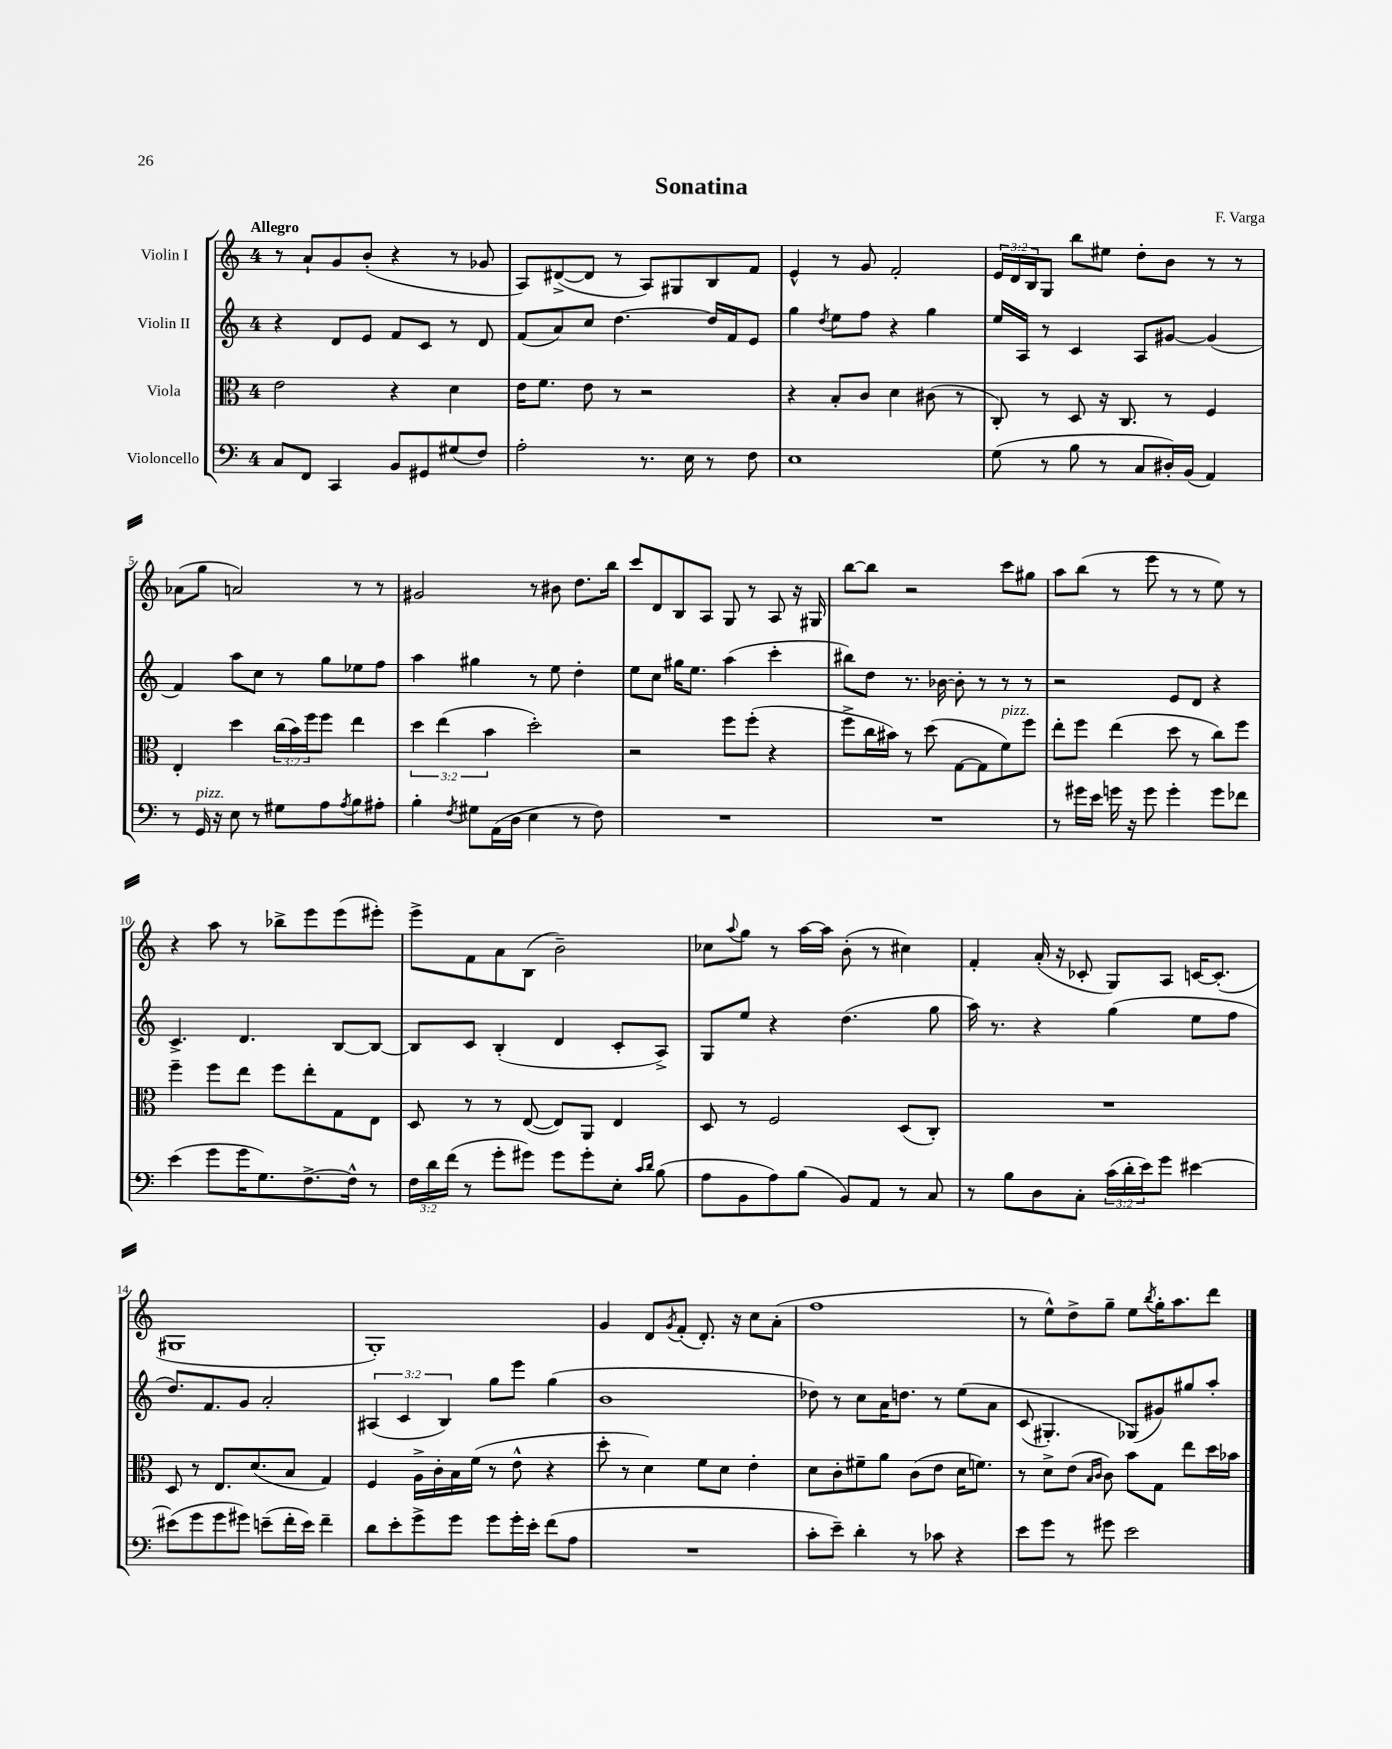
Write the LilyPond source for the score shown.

\header { title = "Sonatina" composer = "F. Varga" }
<<
\new StaffGroup <<
\new Staff = "s0" \with { instrumentName = "Violin I" } {
    \clef treble \key c \major \once \override Staff.TimeSignature.style = #'single-digit \time 4/4 \override Staff.TupletNumber.text = #tuplet-number::calc-fraction-text \tempo "Allegro"
    r8 a'8-! g'8 b'8-.( r4 r8 ges'8 |
    a8) dis'8~->( dis'8 r8 a8) gis8 b8 f'8 |
    e'4-^ r8 g'8 f'2-. |
    \tuplet 3/2 { e'16 d'16 b16 } g8 b''8 eis''8 d''8-. b'8 r8 r8 |
    aes'8( g''8 a'2) r8 r8 |
    gis'2 r8 bis'8 d''8. b''16 |
    c'''8 d'8 b8 a8 g8 r8 a8 r16 gis16 |
    b''8~ b''8 r2 c'''8 gis''8 |
    a''8 b''8( r8 e'''8 r8 r8 e''8) r8 |
    r4 a''8 r8 bes''8-> e'''8 e'''8( eis'''8-.) |
    e'''8-> f'8 a'8 b8( b'2--) |
    ces''8 \appoggiatura { a''8 } g''8 r8 a''16~ a''16 b'8-.( r8 cis''4) |
    f'4-. a'16-.( r16 ces'8-. g8) a8 c'16~ c'8.-.( |
    gis1 |
    g1-.) |
    g'4 d'8 \acciaccatura { g'8 } f'8-.( d'8.-.) r16 c''8 a'8-.( |
    f''1 |
    r8 e''8-^) d''8-> g''8-- e''8 \acciaccatura { b''8 } g''16-. a''8. d'''8 \bar "|." |
}
\new Staff = "s1" \with { instrumentName = "Violin II" } {
    \clef treble \key c \major \once \override Staff.TimeSignature.style = #'single-digit \time 4/4 \override Staff.TupletNumber.text = #tuplet-number::calc-fraction-text
    r4 d'8 e'8 f'8 c'8 r8 d'8 |
    f'8( a'8) c''8 d''4.~ d''16 f'16 e'8 |
    g''4 \acciaccatura { d''8 } e''8 f''8 r4 g''4 |
    e''16 a16 r8 c'4 a8 gis'8~ gis'4( |
    f'4) a''8 c''8 r8 g''8 ees''8 f''8 |
    a''4 gis''4 r8 e''8 d''4-. |
    e''8 c''8 gis''16 e''8. a''4( c'''4-. |
    bis''8) d''8 r8. bes'16~ bes'8-. r8 r8 r8 |
    r2 e'8 d'8 r4 |
    c'4.-> d'4. b8~ b8~ |
    b8 c'8 b4-.( d'4 c'8-. a8->) |
    g8 e''8 r4 d''4.( g''8 |
    a''16) r8. r4 g''4( e''8 f''8 |
    d''8.) f'8. g'8 a'2-. |
    \tuplet 3/2 { ais4( c'4 b4) } g''8 e'''8 g''4( |
    b'1 |
    des''8) r8 c''8 a'16 d''8. r8 e''8\( a'8 |
    c'8( gis4.-.) ges8(\) gis'8) gis''8 a''8-. \bar "|." |
}
\new Staff = "s2" \with { instrumentName = "Viola" } {
    \clef alto \key c \major \once \override Staff.TimeSignature.style = #'single-digit \time 4/4 \override Staff.TupletNumber.text = #tuplet-number::calc-fraction-text
    e'2 r4 d'4 |
    e'16 f'8. e'8 r8 r2 |
    r4 b8-. c'8 d'4 cis'8( r8 |
    c8-.) r8 d8 r16 c8. r8 f4 |
    e4-. d''4 \tuplet 3/2 { c''16( b'16) f''16 } f''8 e''4 |
    \tuplet 3/2 { d''4 e''4( b'4 } d''2-.) |
    r2 f''8 f''8-.( r4 |
    f''8-> c''16 bis'16) r8 d''8( g8~ g8 f'8^\markup { \italic "pizz." }) f''8 |
    e''8-. f''8 e''4( d''8 r8 c''8) f''8 |
    f''4-- f''8 e''8 f''8 e''8-. g8 e8 |
    d8 r8 r8 e8~( e8) a,8 e4 |
    d8 r8 f2 d8( c8-.) |
    R1 |
    d8 r8 e8. d'8.( b8 g4) |
    f4 a16-> c'16-. b16 f'16( r8 e'8-^ r4 |
    d''8-. r8 d'4) f'8 d'8 e'4-. |
    d'8 c'8-. fis'8-- a'8 c'8( e'8 d'16 f'8.) |
    r8 d'8-> e'8( \grace { b16 c'16 } c'8) b'8 g8 e''8 d''16 bes'16 \bar "|." |
}
\new Staff = "s3" \with { instrumentName = "Violoncello" } {
    \clef bass \key c \major \once \override Staff.TimeSignature.style = #'single-digit \time 4/4 \override Staff.TupletNumber.text = #tuplet-number::calc-fraction-text
    c8 f,8 c,4 b,8 gis,8 gis8( f8) |
    a2-. r8. e16 r8 f8 |
    e1 |
    g8( r8 b8 r8 c8 dis16-.) b,16( a,4) |
    r8 g,16^\markup { \italic "pizz." } r16 e8 r8 gis8 a8 \acciaccatura { a8 } b8 ais8-. |
    b4-. \acciaccatura { f8 } gis8 a,16( d16 e4 r8 f8) |
    R1 |
    R1 |
    r8 gis'16 e'16 g'16 r16 g'8 g'4-. g'8 fes'8 |
    e'4( g'8 g'16 g8.) f8.~-> f16-^ r8 |
    \tuplet 3/2 { f16 d'16 f'16( } r8 g'8-. gis'8) gis'8 gis'8-. e8-. \grace { c'16 d'16 } b8( |
    a8 b,8 a8) b8( b,8) a,8 r8 c8 |
    r8 b8 d8 c8-. \tuplet 3/2 { c'16( d'16-. e'16) } g'8 eis'4~ |
    eis'8( g'8 g'8 gis'8) e'8--( f'16-. e'16) f'4-- |
    d'8 e'8-. g'8-> g'8 g'8 g'16-. e'16-. f'8( a8 |
    R1 |
    c'8-. e'8--) d'4-. r8 ces'8 r4 |
    e'8 g'8 r8 gis'8 e'2 \bar "|." |
}
>>
>>
